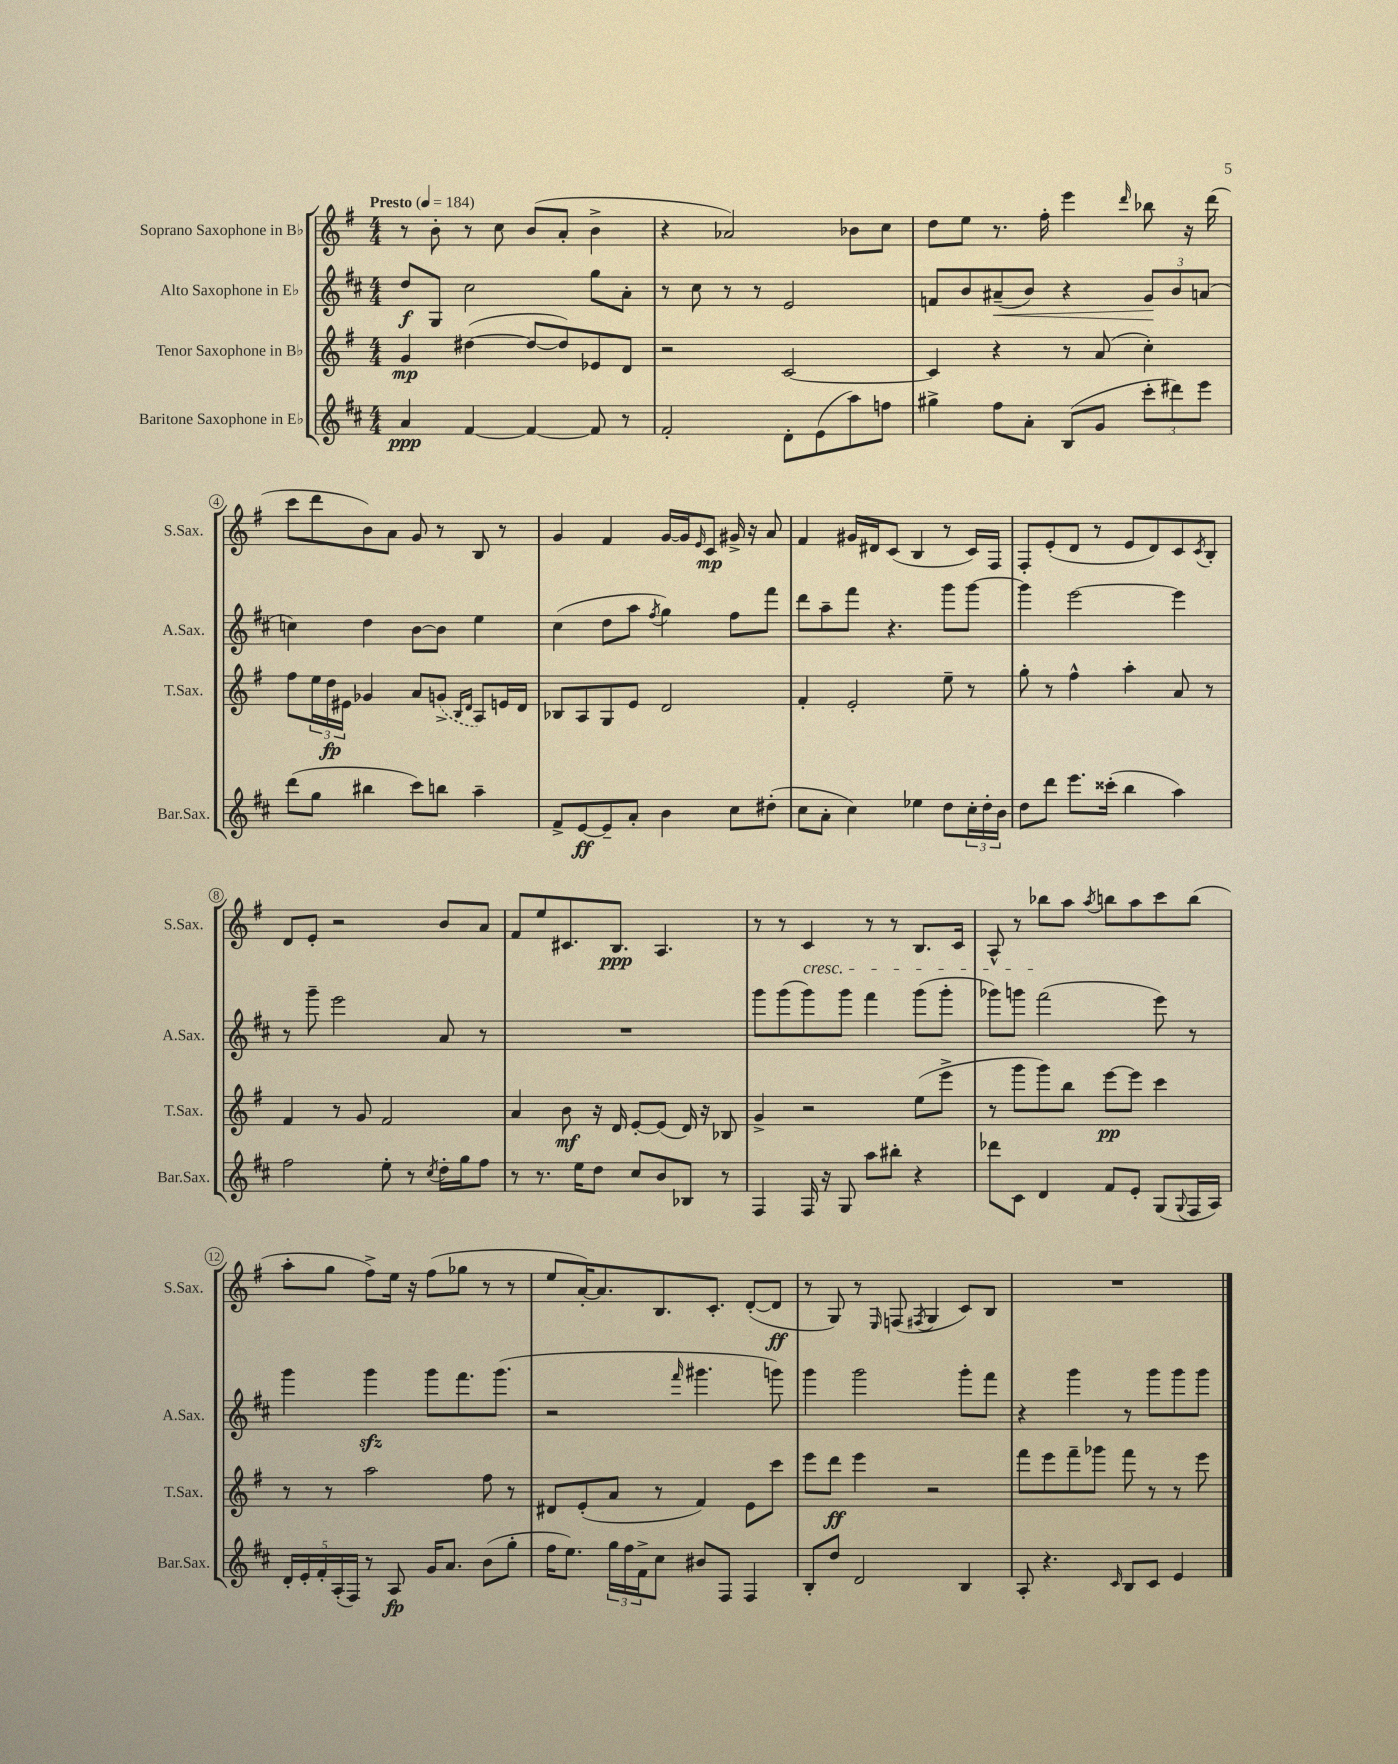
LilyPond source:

<<
\new StaffGroup <<
\new Staff = "s0" \with { instrumentName = "Soprano Saxophone in Bb" shortInstrumentName = "S.Sax." } {
    \clef treble \key g \major \numericTimeSignature \time 4/4 \tempo "Presto" 4 = 184
    r8 b'8-. r8 c''8 b'8( a'8-. b'4-> |
    r4 aes'2) bes'8 c''8 |
    d''8 e''8 r8. fis''16-. e'''4 \grace { d'''16 } bes''8 r16 d'''16( |
    c'''8 d'''8 b'8) a'8 g'8 r8 b8 r8 |
    g'4 fis'4 g'16~ g'16 \grace { e'16 } c'8\mp gis'16-> r16 a'8 |
    fis'4 gis'16 dis'16 c'8( b4 r8 c'16) fis16 |
    fis8-. e'8-.( d'8 r8 e'8 d'8) c'8 \acciaccatura { c'8 } b8-. |
    d'8 e'8-. r2 b'8 a'8 |
    fis'8 e''8 cis'8. b8.\ppp a4. |
    r8 r8 c'4\cresc r8 r8 b8. c'16 |
    a8-^ r8 bes''8\! a''8 \acciaccatura { a''8 } b''8 a''8 c'''8 b''8( |
    a''8-. g''8 fis''8->) e''16 r16 fis''8( ges''8 r8 r8 |
    e''8 a'16~-.) a'8. b8. c'8.-. d'8~-.( d'8\ff |
    r8 g8) r8 \grace { e16 } f8( \acciaccatura { fis8 } g4 c'8) b8 |
    R1 \bar "|." |
}
\new Staff = "s1" \with { instrumentName = "Alto Saxophone in Eb" shortInstrumentName = "A.Sax." } {
    \clef treble \key d \major \numericTimeSignature \time 4/4
    d''8\f g8 cis''2 g''8 a'8-. |
    r8 cis''8 r8 r8 e'2 |
    f'8 b'8 ais'8--\<( b'8) r4 \tuplet 3/2 { g'8\! b'8 a'8( } |
    c''4) d''4 b'8~ b'8 e''4 |
    cis''4( d''8 a''8 \acciaccatura { fis''8 } g''4) fis''8 fis'''8 |
    d'''8 a''8-- fis'''8 r4. g'''8 g'''8~ |
    g'''4 e'''2~ e'''4 |
    r8 g'''8-- e'''2 a'8 r8 |
    R1 |
    g'''8 g'''8( g'''8) g'''8 fis'''4 g'''8( g'''8-. |
    ges'''8) g'''8 fis'''2( e'''8) r8 |
    g'''4 g'''4\sfz g'''8 fis'''8. g'''8.( |
    r2 \grace { fis'''16 } gis'''4. g'''8) |
    g'''4 g'''2 g'''8-. fis'''8 |
    r4 g'''4 r8 g'''8 g'''8 g'''8 \bar "|." |
}
\new Staff = "s2" \with { instrumentName = "Tenor Saxophone in Bb" shortInstrumentName = "T.Sax." } {
    \clef treble \key g \major \numericTimeSignature \time 4/4
    g'4\mp dis''4~( dis''8~ dis''8) ees'8 d'8 |
    r2 c'2~ |
    c'4 r4 r8 a'8( c''4-.) |
    fis''8 \tuplet 3/2 { e''16 d''16\fp eis'16 } ges'4 a'8 \once \slurDashed g'8->( \grace { b16 d'16 } a8) e'16 d'16 |
    bes8 a8 g8 e'8 d'2 |
    fis'4-. e'2-. e''8-- r8 |
    g''8-. r8 fis''4-^ a''4-. a'8 r8 |
    fis'4 r8 g'8 fis'2 |
    a'4 b'8\mf r16 d'16 e'8~-. e'8( d'16) r16 bes8 |
    g'4-> r2 e''8( e'''8-> |
    r8 g'''8 g'''8) b''8 e'''8~\pp e'''8 c'''4 |
    r8 r8 a''2 fis''8 r8 |
    dis'8 e'8-.( a'8 r8 fis'4) e'8 c'''8 |
    e'''8 d'''8\ff e'''4 r2 |
    fis'''8 e'''8 fis'''8-- ges'''8 fis'''8 r8 r8 e'''8 \bar "|." |
}
\new Staff = "s3" \with { instrumentName = "Baritone Saxophone in Eb" shortInstrumentName = "Bar.Sax." } {
    \clef treble \key d \major \numericTimeSignature \time 4/4
    a'4\ppp fis'4~ fis'4~ fis'8 r8 |
    fis'2-. d'8-. e'8( a''8) f''8 |
    gis''4-> fis''8 a'8-. b8( g'8 \tuplet 3/2 { cis'''8-. dis'''8) e'''8 } |
    d'''8( g''8 bis''4 cis'''8) b''8 a''4-- |
    fis'8-> e'8~\ff e'8-- a'8-. b'4 cis''8 dis''8-.( |
    cis''8 a'8-. cis''4) ees''4 d''8 \tuplet 3/2 { cis''16-. d''16-. b'16 } |
    d''8 d'''8 e'''8. cisis'''16-.( b''4 a''4) |
    fis''2 e''8-. r8 \acciaccatura { cis''8 } d''16-. g''16 fis''8 |
    r8 r8. e''16 d''8 cis''8 b'8 bes8 r8 |
    fis4 fis16 r16 g8 a''8 bis''8-. r4 |
    des'''8 cis'8 d'4 fis'8 e'8-. g8( \appoggiatura { g8 } fis16 a16) |
    \tuplet 5/4 { d'16-. e'16-. fis'16-. a16-.( fis16) } r8 a8\fp g'16 a'8. b'8( g''8-. |
    fis''16 e''8.) \tuplet 3/2 { g''16 fis''16 fis'16-> } cis''8 bis'8 fis8 fis4 |
    b8-. d''8 d'2 b4 |
    a8-. r4. \grace { cis'16 } b8 cis'8 e'4 \bar "|." |
}
>>
>>
\layout { \context { \Score \override BarNumber.stencil = #(make-stencil-circler 0.1 0.3 ly:text-interface::print) } }
